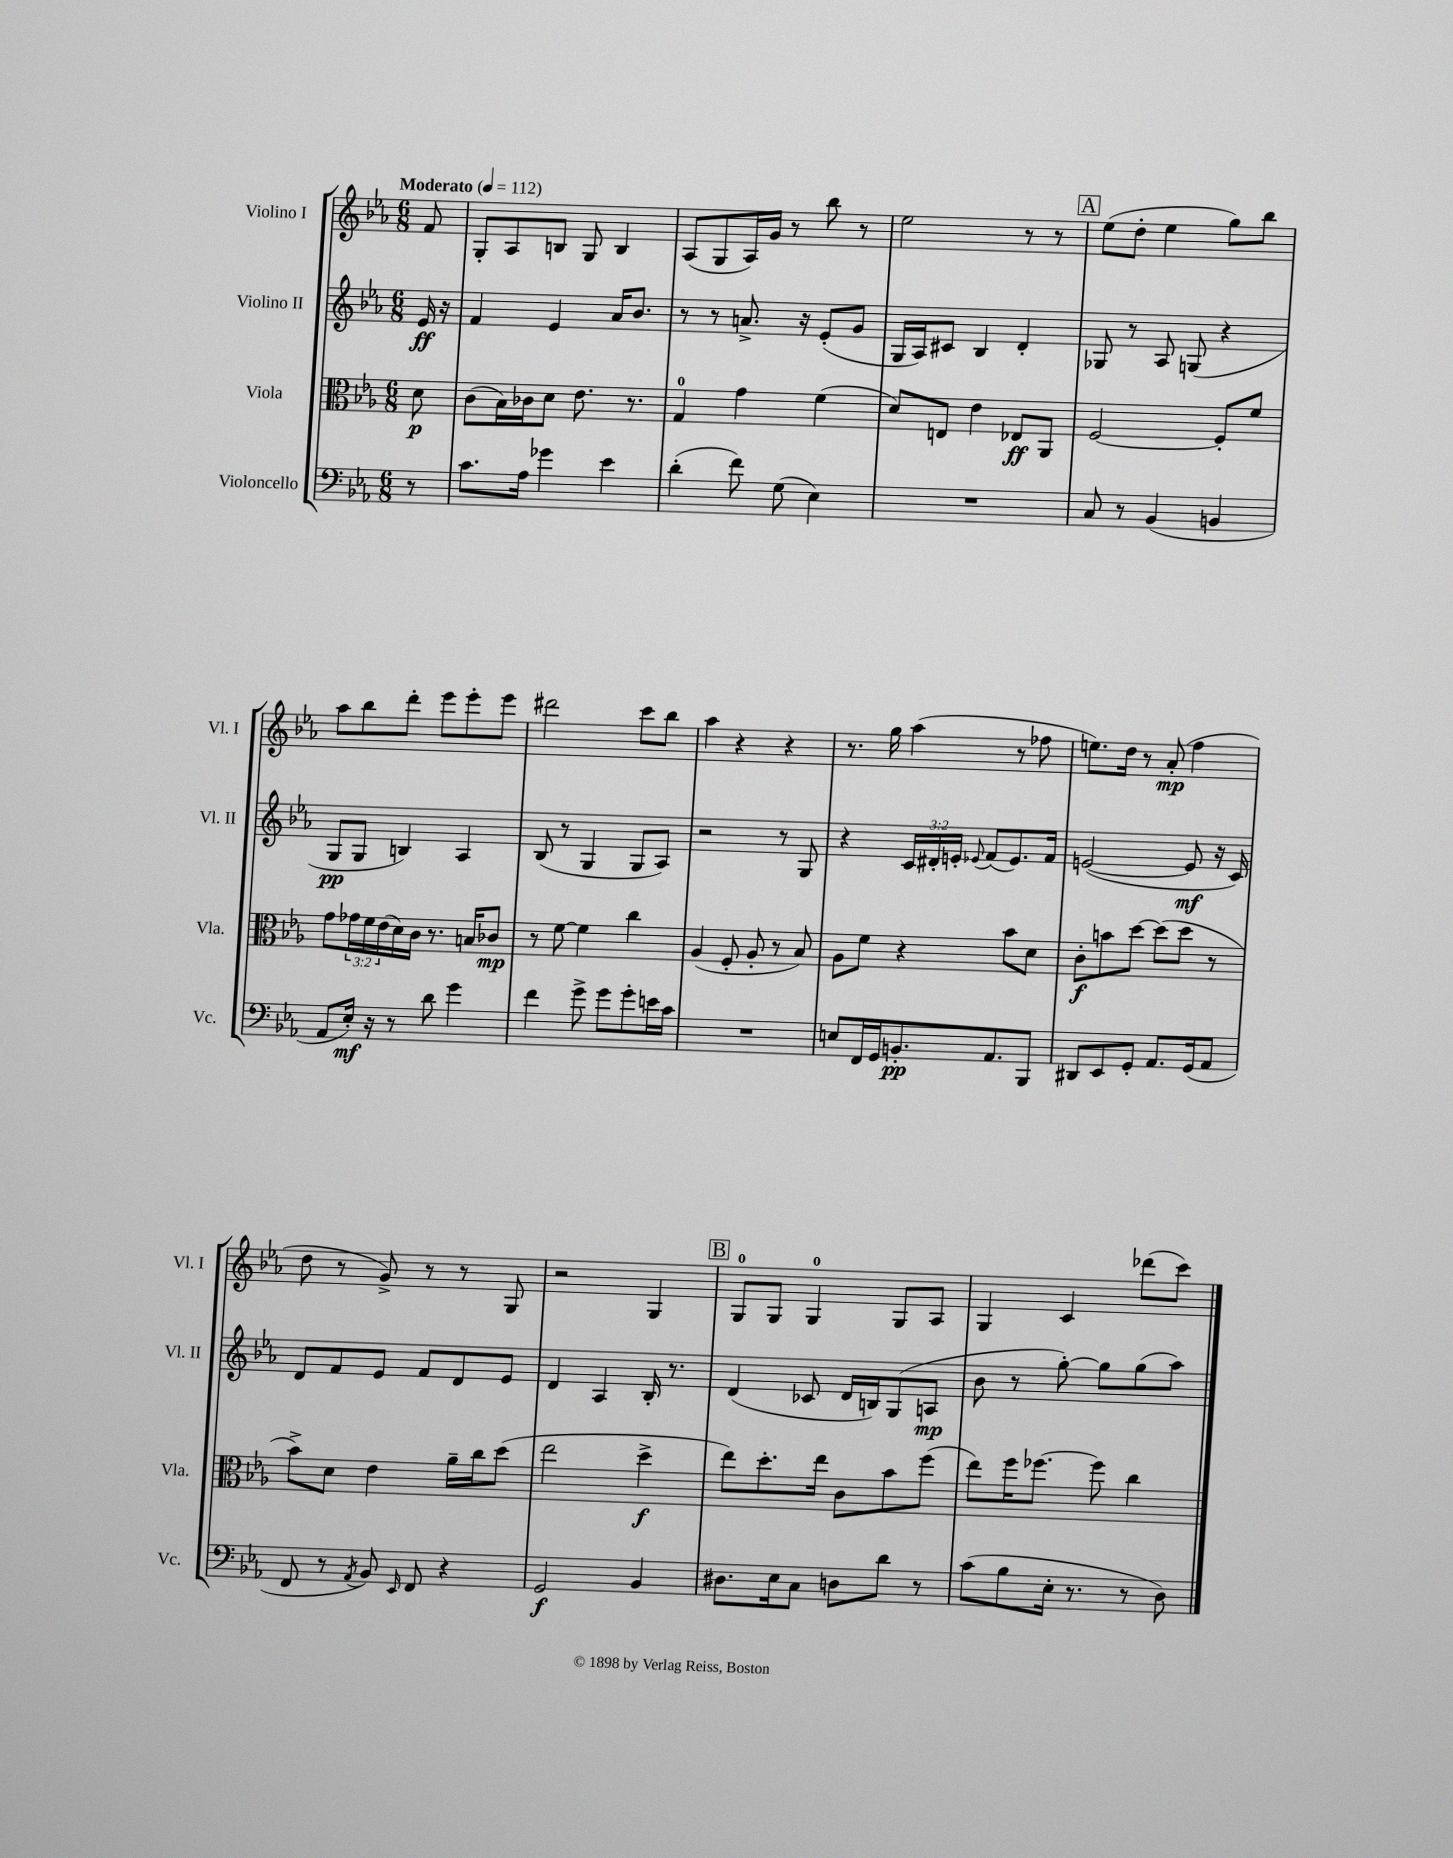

**kern	**dynam	**kern	**dynam	**kern	**dynam	**kern	**dynam
*part4	*part4	*part3	*part3	*part2	*part2	*part1	*part1
*staff4	*staff4	*staff3	*staff3	*staff2	*staff2	*staff1	*staff1
*I"Violoncello	*	*I"Viola	*	*I"Violino II	*	*I"Violino I	*
*I'Vc.	*	*I'Vla.	*	*I'Vl. II	*	*I'Vl. I	*
*clefF4	*	*clefC3	*	*clefG2	*	*clefG2	*
*k[b-e-a-]	*	*k[b-e-a-]	*	*k[b-e-a-]	*	*k[b-e-a-]	*
*M6/8	*	*M6/8	*	*M6/8	*	*M6/8	*
*MM112	*	*MM112	*	*MM112	*	*MM112	*
=	=	=	=	=	=	=	=
!	!	!	!	!	!	!LO:TX:a:B:t=Moderato	!
8r	.	8d\	p	16e-/	ff	8f/	.
.	.	.	.	16r	.	.	.
=1	=1	=1	=1	=1	=1	=1	=1
8.c\L	.	(8c\L	.	4f/	.	8G'/L	.
.	.	16B-\L)	.	.	.	8A-/	.
16A-\Jk	.	16c-X\J	.	.	.	.	.
4g-X\	.	8d\J	.	4e-/	.	8Bn/J	.
.	.	8.e-\	.	.	.	8G/	.
4e-\	.	.	.	16a-/KL	.	4B/	.
.	.	8.r	.	8.b-/J	.	.	.
=2	=2	=2	=2	=2	=2	=2	=2
(4d'\	.	4G/	.	8r	.	(8A-/L	.
.	.	.	.	8r	.	8G/	.
8f\)	.	4g\	.	8.an^/	.	16A-/L)	.
.	.	.	.	.	.	16g/JJ	.
(8G\	.	.	.	.	.	8r	.
.	.	.	.	16r	.	.	.
4E-\)	.	(4f\	.	(8e-'/L	.	8bb-\	.
.	.	.	.	8g/J	.	8r	.
=3	=3	=3	=3	=3	=3	=3	=3
2.r	.	8d/L)	.	16G/LL	.	2ee-\	.
.	.	.	.	16A-/J)	.	.	.
.	.	8En/J	.	8c#X/J	.	.	.
.	.	4e-\	.	4B-/	.	.	.
.	.	8E-X/L	ff	4d'/	.	8r	.
.	.	8AA-/J	.	.	.	8r	.
!!LO:REH:place=s1:t=A
=4	=4	=4	=4	=4	=4	=4	=4
8C/	.	[2F/	.	8G-X/	.	(8ee-\L	.
8r	.	.	.	8r	.	8dd'\J	.
(4BB-/	.	.	.	8A-/	.	4ee-\	.
.	.	.	.	(8Gn/	.	.	.
4BBn/	.	8F'/L]	.	4r	.	8gg\L)	.
.	.	8f/J	.	.	.	8bb-\J	.
!!LO:LB:g=z
=5	=5	=5	=5	=5	=5	=5	=5
8AA-/L	.	8g\L	.	8G/L	pp	8aa-\L	.
16E-'/Jk)	mf	24g-X\L	.	8G/J	.	8bb-\	.
.	.	24f\	.	.	.	.	.
16r	.	.	.	.	.	.	.
.	.	(24e-\	.	.	.	.	.
8r	.	16d\)	.	4Bn/)	.	8ddd'\J	.
.	.	16c\JJ	.	.	.	.	.
8d\	.	8.r	.	.	.	8eee-\L	.
4g\	.	.	.	4A-/	.	8eee-'\	.
.	.	16Bn/KL	.	.	.	.	.
.	.	8c-X/J	mp	.	.	8eee-\J	.
=6	=6	=6	=6	=6	=6	=6	=6
4f\	.	8r	.	(8B-/	.	2ddd#X\	.
.	.	[8f\	.	8r	.	.	.
8g^\	.	4f\]	.	4G/	.	.	.
8g\L	.	.	.	.	.	.	.
8g'\	.	4cc\	.	8G/L	.	8ccc\L	.
16en\L	.	.	.	8A-/J)	.	8bb-\J	.
16c\JJ	.	.	.	.	.	.	.
=7	=7	=7	=7	=7	=7	=7	=7
2.r	.	(4A-/	.	2r	.	4aa-\	.
.	.	8F'/	.	.	.	4r	.
.	.	8A-'/	.	.	.	.	.
.	.	8r	.	8r	.	4r	.
.	.	8B-/)	.	8G/	.	.	.
=8	=8	=8	=8	=8	=8	=8	=8
8En/L	.	8A-\L	.	4r	.	8.r	.
16FF/L	.	8f\J	.	.	.	.	.
16GG/J	.	.	.	.	.	16gg\	.
8.BBn'/	pp	4r	.	24c/LL	.	(4aa-\	.
.	.	.	.	24d#X'/	.	.	.
.	.	.	.	24en'/JJ	.	.	.
.	.	.	.	8qqe-X/	.	.	.
.	.	.	.	(8f/L	.	.	.
8.AA-/	.	.	.	.	.	.	.
.	.	8b-\L	.	8.e-/)	.	8r	.
8BBB-/J	.	8d\J	.	.	.	8ff-X\	.
.	.	.	.	16f/Jk	.	.	.
=9	=9	=9	=9	=9	=9	=9	=9
8DD#X/L	.	8c'\L	f	([2en/	.	8.een\L)	.
8EE-/	.	8bn\	.	.	.	.	.
.	.	.	.	.	.	16dd\Jk	.
8GG'/J	.	[8dd\J	.	.	.	8r	.
8.AA-/L	.	(8dd\L]	.	.	.	(8a-'/	mp
.	.	8dd\J	.	8e/]	mf	4ff\	.
(16GG/k	.	.	.	.	.	.	.
8AA-/J	.	8r	.	16r	.	.	.
.	.	.	.	16c/)	.	.	.
!!LO:LB:g=z
=10	=10	=10	=10	=10	=10	=10	=10
8FF/	.	8b-^\L)	.	8d/L	.	8dd\	.
8r	.	8d\J	.	8f/	.	8r	.
8qAA-/	.	.	.	.	.	.	.
8BB-/)	.	4e-\	.	8e-/J	.	8g^/)	.
16qqEE-/	.	.	.	.	.	.	.
8FF/	.	.	.	8f/L	.	8r	.
4r	.	16a-~\LL	.	8d/	.	8r	.
.	.	16cc\J	.	.	.	.	.
.	.	(8dd\J	.	8e-/J	.	8G/	.
=11	=11	=11	=11	=11	=11	=11	=11
2GG/	f	2ee-\	.	4d/	.	2r	.
.	.	.	.	4A-/	.	.	.
4BB-/	.	4dd^\	f	16B-'/	.	4G/	.
.	.	.	.	8.r	.	.	.
!!LO:REH:place=s1:t=B
=12	=12	=12	=12	=12	=12	=12	=12
8.D#X\L	.	8ee-\L)	.	(4d/	.	8G/L	.
.	.	8.dd'\	.	.	.	8G/J	.
16E-\k	.	.	.	.	.	.	.
8C\J	.	.	.	8c-X/	.	4G/	.
.	.	16ee-\Jk	.	.	.	.	.
8Dn\L	.	8c\L	.	16d/LL	.	.	.
.	.	.	.	16Bn/J)	.	.	.
8d\J	.	8b-\	.	(8G/	.	8G/L	.
8r	.	(8ff\J	.	8An/J	mp	8A-/J	.
=13	=13	=13	=13	=13	=13	=13	=13
(8c\L	.	8ee-\L)	.	8b-\	.	4G/	.
8B-\	.	16ff\K	.	8r	.	.	.
.	.	[8.ff-X\J	.	.	.	.	.
16E-'\Jk	.	.	.	[8gg'\)	.	4c/	.
8.r	.	.	.	.	.	.	.
.	.	8ff-\]	.	8gg\L]	.	.	.
8r	.	4cc\	.	(8gg\	.	(8ddd-X\L	.
8D\)	.	.	.	8aa-\J)	.	8ccc\J)	.
==	==	==	==	==	==	==	==
*-	*-	*-	*-	*-	*-	*-	*-
